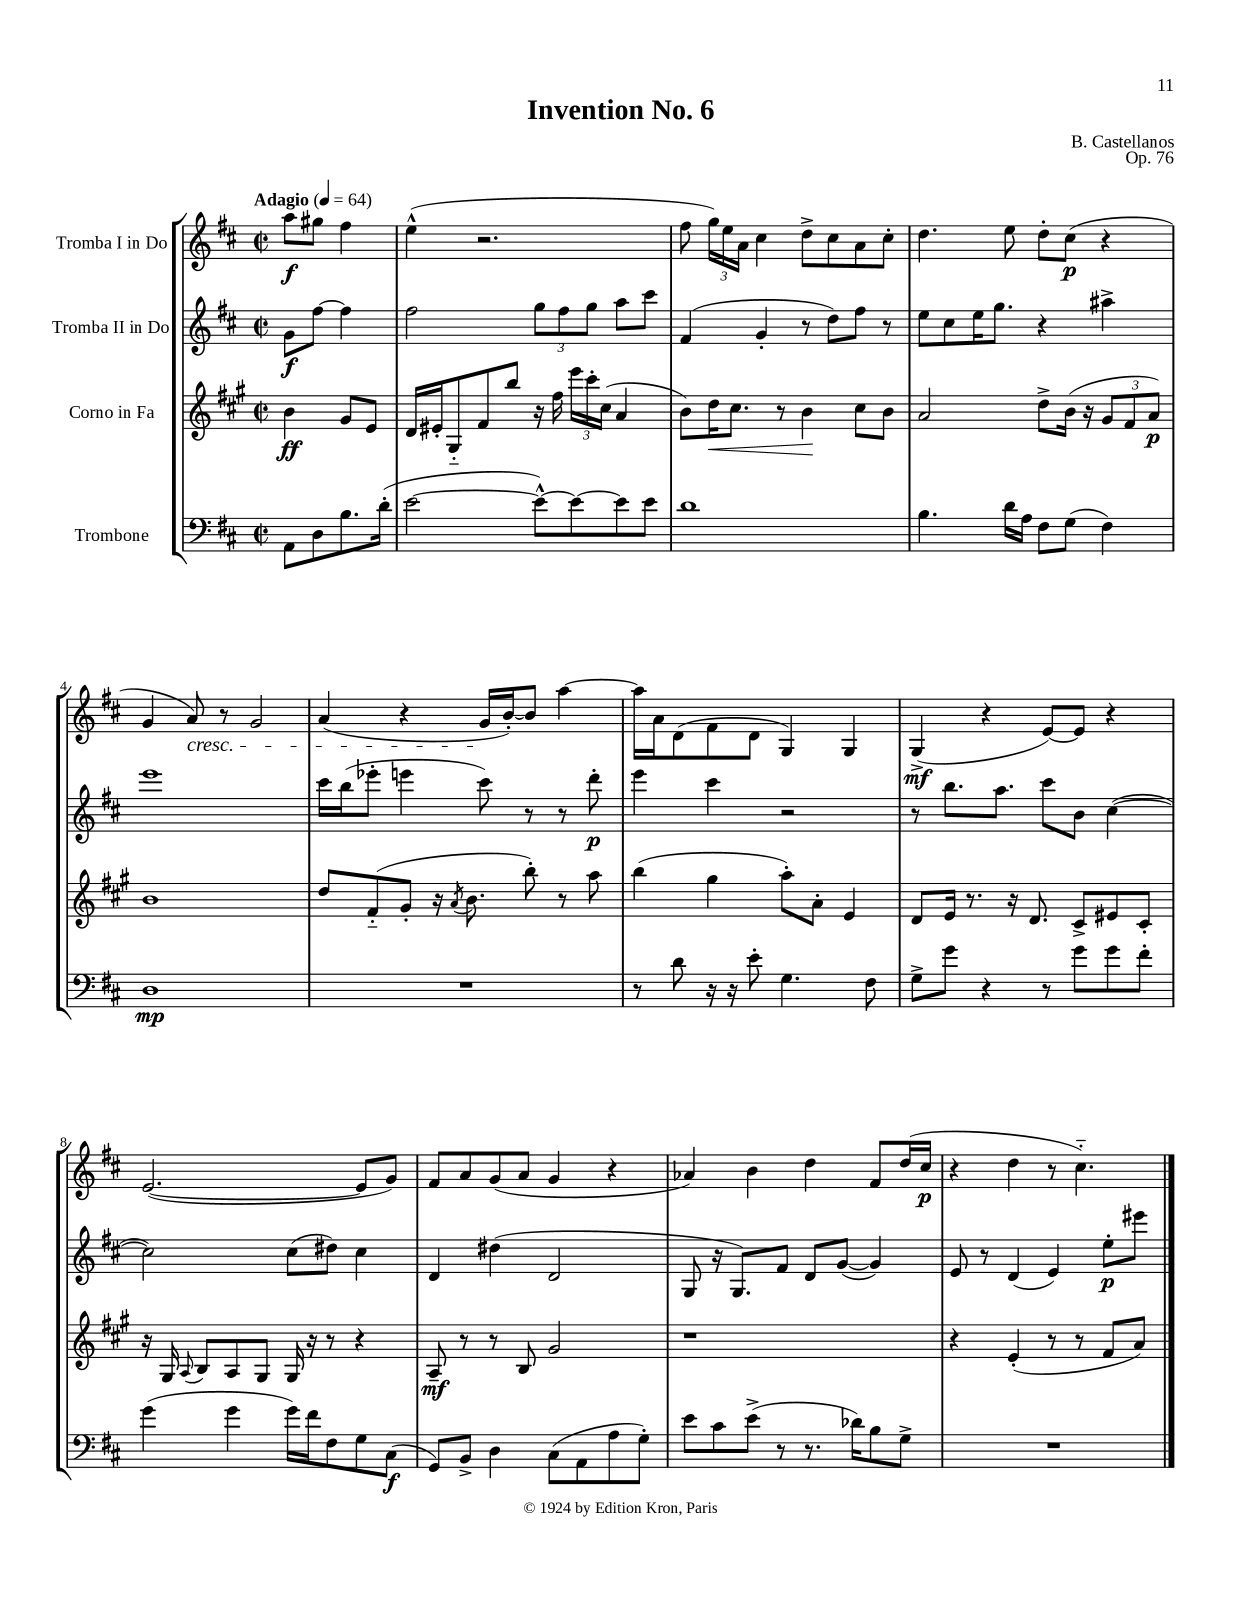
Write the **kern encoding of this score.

**kern	**kern	**kern	**kern
*staff4	*staff3	*staff2	*staff1
*clefF4	*clefG2	*clefG2	*clefG2
*k[f#c#]	*k[f#c#g#]	*k[f#c#]	*k[f#c#]
*M2/2	*M2/2	*M2/2	*M2/2
*met(c|)	*met(c|)	*met(c|)	*met(c|)
*MM64	*MM64	*MM64	*MM64
8AA	4b	8g	8aa
8D	.	[8ff#	8gg#
8.B	8g#	4ff#]	4ff#
.	8e	.	.
(16d'	.	.	.
=	=	=	=
[2e	16d	2ff#	(4ee^^
.	16e#'	.	.
.	8G#'~	.	.
.	8f#	.	2.r
.	8bb	.	.
8e^^_)	16r	12gg	.
.	16ff#	.	.
.	.	12ff#	.
8e_	24eee	.	.
.	24ccc#'	12gg	.
.	(24cc#	.	.
8e]	4a	8aa	.
8e	.	8ccc#	.
=	=	=	=
1d	8b)	(4f#	8ff#
.	16dd	.	24gg)
.	.	.	24ee
.	8.cc#	.	.
.	.	.	24a
.	.	4g'	4cc#
.	8r	.	.
.	4b	8r	8dd^
.	.	8dd)	8cc#
.	8cc#	8ff#	8a
.	8b	8r	8cc#'
=	=	=	=
4.B	2a	8ee	4.dd
.	.	8cc#	.
.	.	16ee	.
.	.	8.gg	.
16d	.	.	8ee
16A	.	.	.
8F#	8dd^	4r	8dd'
(8G	(16b	.	(8cc#
.	16r	.	.
4F#)	12g#	4aa#^	4r
.	12f#	.	.
.	12a)	.	.
=	=	=	=
1D	1b	1eee	4g
.	.	.	8a)
.	.	.	8r
.	.	.	2g
=	=	=	=
1r	8dd	16ccc#	(4a
.	.	(16bb	.
.	(8f#'~	8eee-'	.
.	8g#'	4eee	4r
.	16r	.	.
.	8qa	.	.
.	8.b	.	.
.	.	8ccc#)	16g
.	.	.	[16b')
.	8bb')	8r	8b]
.	8r	8r	[4aa
.	8aa	8ddd'	.
=	=	=	=
8r	(4bb	4eee	16aa]
.	.	.	16a
8d	.	.	(8d
16r	4gg#	4ccc#	8f#
16r	.	.	.
8e'	.	.	8d
4.G	8aa')	2r	4G)
.	8a'	.	.
.	4e	.	4G
8F#	.	.	.
=	=	=	=
8G^	8d	8r	(4G^
8g	16e	8.bb	.
.	8.r	.	.
4r	.	.	4r
.	.	8.aa	.
.	16r	.	.
.	8.d	.	.
8r	.	8ccc#	[8e)
8g	8c#^	8b	8e]
8g	8e#	([4cc#	4r
8f#'	8c#'	.	.
=	=	=	=
(4g	16r	2cc#])	([2.e
.	16G#	.	.
.	8qqA	.	.
.	8B	.	.
4g	8A	.	.
.	8G#	.	.
16g)	16G#	(8cc#	.
16f#	16r	.	.
8F#	8r	8dd#)	.
8G	4r	4cc#	8e]
(8C#	.	.	8g)
=	=	=	=
8GG)	8A~	4d	8f#
8BB^	8r	.	8a
4D	8r	(4dd#	(8g
.	8B	.	8a
(8C#	2g#	2d	4g
8AA	.	.	.
8A	.	.	4r
8G')	.	.	.
=	=	=	=
8e	1r	8G	4a-)
8c#	.	16r	.
.	.	8.G)	.
(8e^	.	.	4b
8r	.	8f#	.
8.r	.	8d	4dd
.	.	([8g	.
16d-)	.	.	.
8B	.	4g])	8f#
8G^	.	.	(16dd
.	.	.	16cc#
=	=	=	=
1r	4r	8e	4r
.	.	8r	.
.	(4e'	(4d	4dd
.	8r	4e)	8r
.	8r	.	4.cc#'~)
.	8f#	8ee'	.
.	8a)	8eee#	.
==	==	==	==
*-	*-	*-	*-
